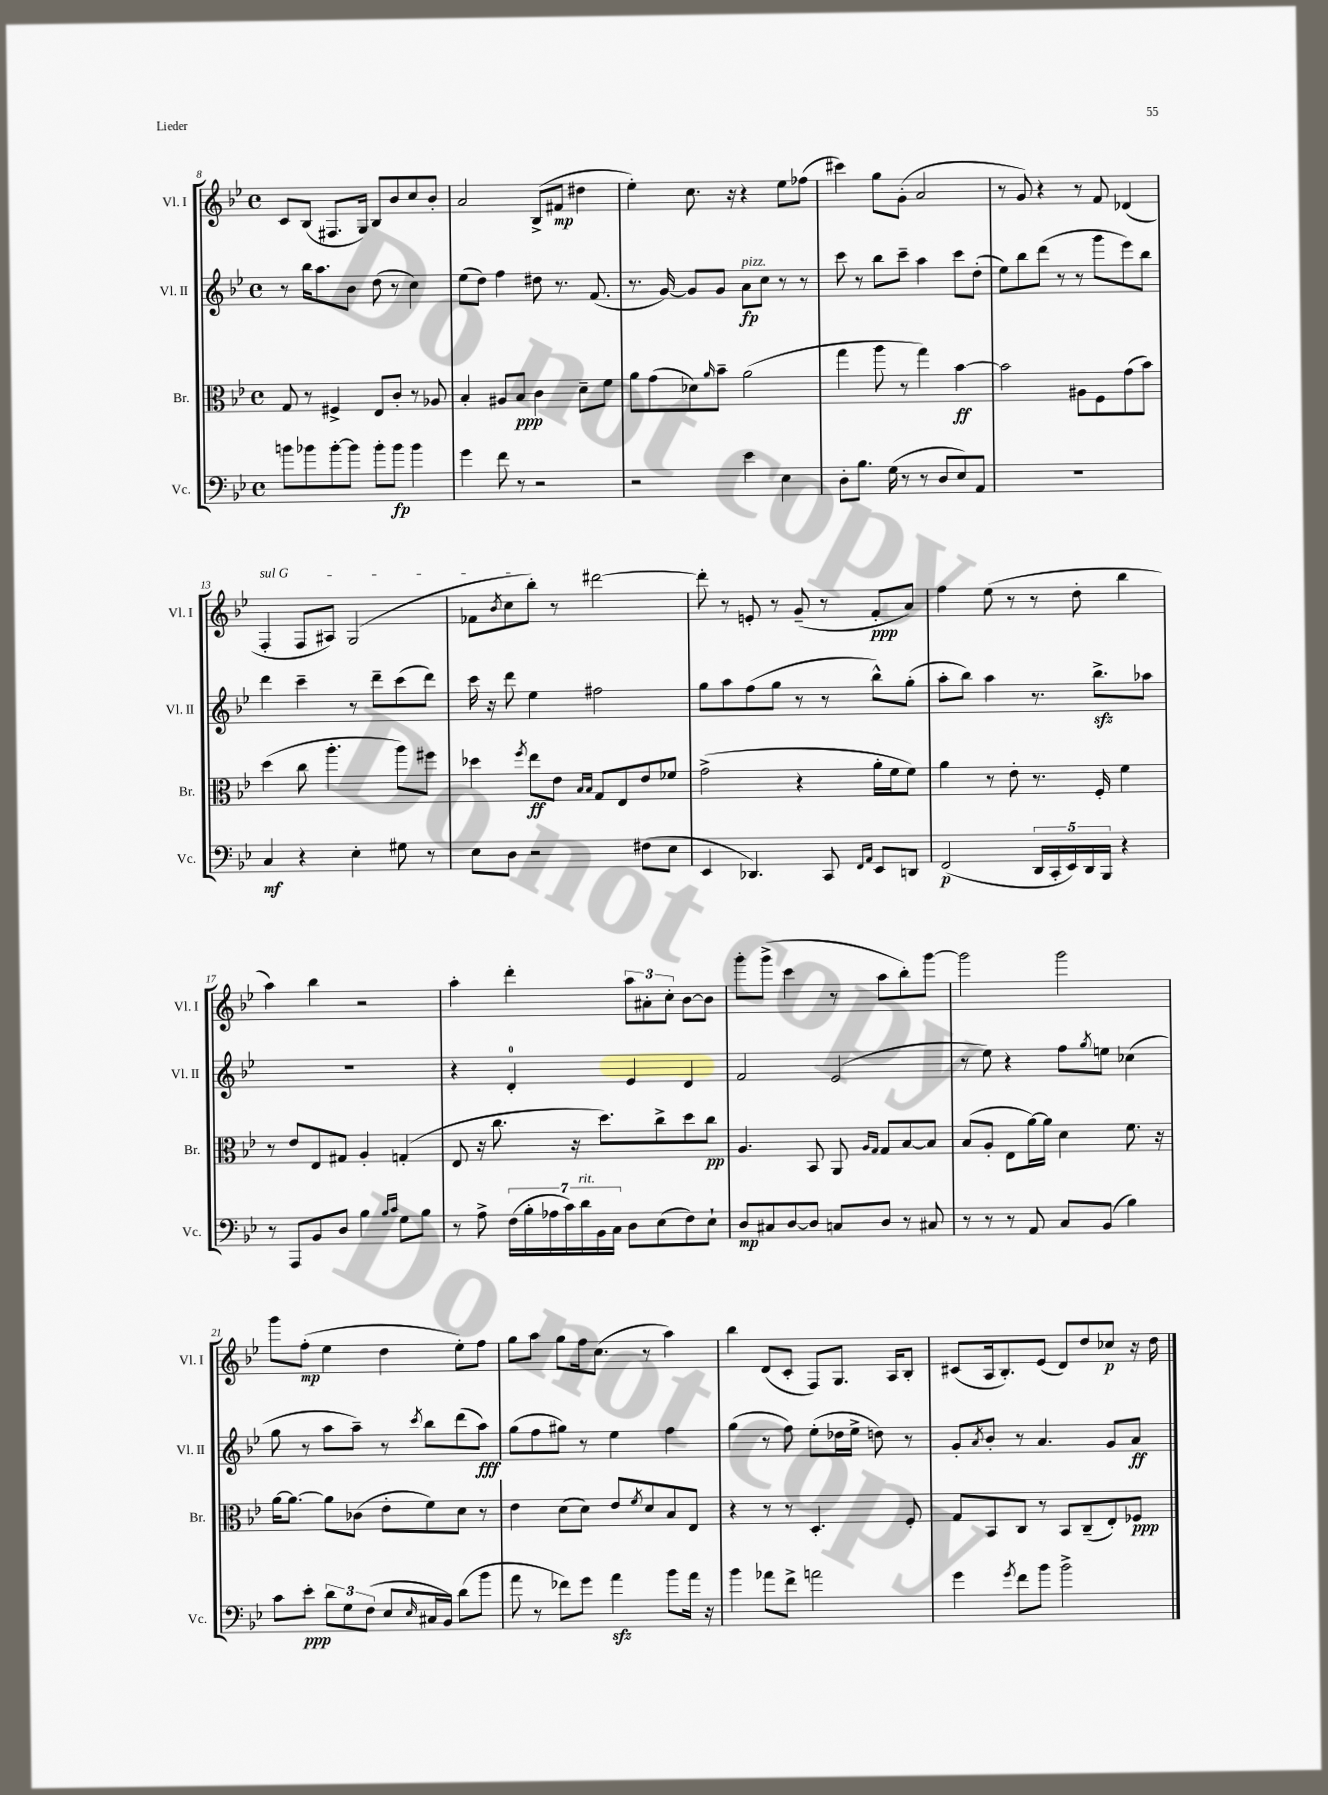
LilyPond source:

<<
\new StaffGroup <<
\new Staff = "s0" \with { instrumentName = "Vl. I" shortInstrumentName = "Vl. I" } {
    \clef treble \key bes \major \defaultTimeSignature \time 4/4
    c'8 bes8( fis8. g16) bes8 bes'8 c''8 bes'8-. |
    a'2 bes8->( fis'8\mp dis''4 |
    ees''4-.) c''8. r16 r4 ees''8 fes''8( |
    cis'''4) g''8 g'8-.( a'2 |
    r8 g'8) r4 r8 f'8 des'4( |
    \once \override TextSpanner.bound-details.left.text = \markup { \italic "sul G" } f4-.\startTextSpan f8 ais8) g2( |
    fes'8 \acciaccatura { bes'8 } c''8 bes''8-.\stopTextSpan) r8 dis'''2~ |
    dis'''8-. r8 e'8-. r8 g'8--( r8 f'8-.\ppp a'8) |
    f''4 ees''8( r8 r8 d''8-. bes''4 |
    a''4) bes''4 r2 |
    a''4-. d'''4-. \tuplet 3/2 { a''8 ais'8-. c''8-. } bes'8~ bes'8 |
    g'''8-. g'''8->( c'''4 r8 a''8 bes''8-.) g'''8~ |
    g'''2 g'''2 |
    g'''8 f''8-.\mp( ees''4 d''4 ees''8-.) f''8 |
    g''8 a''8 g''8 f''16 c''8.( r8 a''4) |
    bes''4 d'8( c'8-. f8) g8. a16 bes8-. |
    cis'8( a16 bes8.-.) ees'8( d'8) d''8 ces''8\p r16 d''16 \bar "|." |
}
\new Staff = "s1" \with { instrumentName = "Vl. II" shortInstrumentName = "Vl. II" } {
    \clef treble \key bes \major \defaultTimeSignature \time 4/4
    r8 bes''16 a''8. bes'8 d''8( r8 c''4) |
    ees''8( d''8) f''4 dis''8 r8. f'8.( |
    r8. g'16~) g'8 g'8 a'8\fp^\markup { \italic "pizz." } c''8 r8 r8 |
    c'''8 r8 bes''8 c'''8-- a''4 c'''8 d''8-.( |
    ees''8) bes''8 d'''8( r8 r8 g'''8 ees'''8) bes''8 |
    d'''4 c'''4-- r8 d'''8-- c'''8( d'''8) |
    c'''16 r16 d'''8 ees''4 fis''2 |
    g''8 a''8 f''8( g''8 r8 r8 bes''8-^) g''8-.( |
    a''8-. bes''8) a''4 r8. bes''8.->\sfz aes''8 |
    R1 |
    r4 d'4-0-. ees'4 d'4 |
    f'2 ees'2( |
    r8 ees''8) r4 f''8 \acciaccatura { g''8 } e''8 ces''4( |
    g''8 r8 a''8 a''8--) r8 \acciaccatura { c'''8 } bes''8 d'''8( a''8\fff) |
    g''8( f''8 gis''8) r8 ees''4 f''4 |
    g''4( r8 f''8) ees''8-.( des''16 ees''16-> d''8) r8 |
    g'8-. \acciaccatura { a'8 } bes'8-. r8 a'4. g'8 a'8\ff \bar "|." |
}
\new Staff = "s2" \with { instrumentName = "Br." shortInstrumentName = "Br." } {
    \clef alto \key bes \major \defaultTimeSignature \time 4/4
    g8 r8 fis4-> ees8 c'8-. r8 aes8 |
    bes4-. ais8 bes8\ppp c'4 d'8-- f'8 |
    a'8 g'8( des'8) \grace { a'16 } bes'8-- a'2( |
    g''4 a''8 r8 g''4) bes'4~\ff |
    bes'2 ais8 f8 g'8( bes'8) |
    d''4( c''8 a''4.-. a''8) fis''8 |
    des''4 \acciaccatura { f''8 } ees''8\ff ees'8 \grace { bes16 bes16 } g8 ees8 ees'8 fes'8 |
    g'2->( r4 a'16-. f'16 f'8) |
    a'4 r8 ees'8-. r8. f16-. f'4 |
    r8 ees'8 ees8 gis8 a4-. g4-.( |
    ees8 r16 c''8. r16 d''8.) c''8-> d''8 c''8\pp |
    a4. bes,8 a,8 \grace { a16 g16 } g8 bes8~ bes8 |
    bes8( a8-. ees8 a'16~) a'16 d'4 f'8. r16 |
    a'16~ a'8.~ a'8 ces'8( ees'8-. f'8) d'8 r8 |
    ees'4 d'8( d'8) ees'8 \acciaccatura { f'8 } d'8 bes8 ees8 |
    r4 r8 r8 d4.-. f8-. |
    g8 bes,8 c8 r8 bes,8 c8--( ees8-.) fes8\ppp \bar "|." |
}
\new Staff = "s3" \with { instrumentName = "Vc." shortInstrumentName = "Vc." } {
    \clef bass \key bes \major \defaultTimeSignature \time 4/4
    b'8 bes'8 bes'8~-. bes'8 bes'8-. bes'8\fp bes'4 |
    g'4 f'8 r8 r2 |
    r2 ees'4 ees4 |
    d8-. bes8. g16( r8 r8 d8 ees8) a,8 |
    R1 |
    c4\mf r4 ees4-. gis8 r8 |
    ees8 d8 r2 fis8( ees8 |
    ees,4 des,4.) c,8 \grace { f,16 a,16 } ees,8 d,8 |
    f,2\p( \tuplet 5/4 { d,16 c,16-. ees,16) d,16 bes,,16 } r4 |
    r8 a,,8 bes,8 d8 bes4 \grace { bes16 c'16 } g8 bes8 |
    r8 a8-> \tuplet 7/4 { f16( bes16-. aes16 c'16) d'16^\markup { \italic "rit." } bes,16 c16 } d8 ees8( f8) ees8-! |
    d8\mp cis8 d8~ d8 c8 d8 r8 cis8 |
    r8 r8 r8 a,8 c8 bes,8( bes4) |
    c'8 ees'8-.\ppp \tuplet 3/2 { d'8 g8 f8( } ees8 \grace { ees16 } cis16 bes,16) d'8( bes'8 |
    a'8 r8 fes'8) g'8 a'4\sfz bes'8 a'16 r16 |
    bes'4 aes'8 f'8-> a'2 |
    g'4 \acciaccatura { g'8 } f'8 bes'8 bes'2-> \bar "|." |
}
>>
>>
\layout { \context { \Score currentBarNumber = #8 } }
